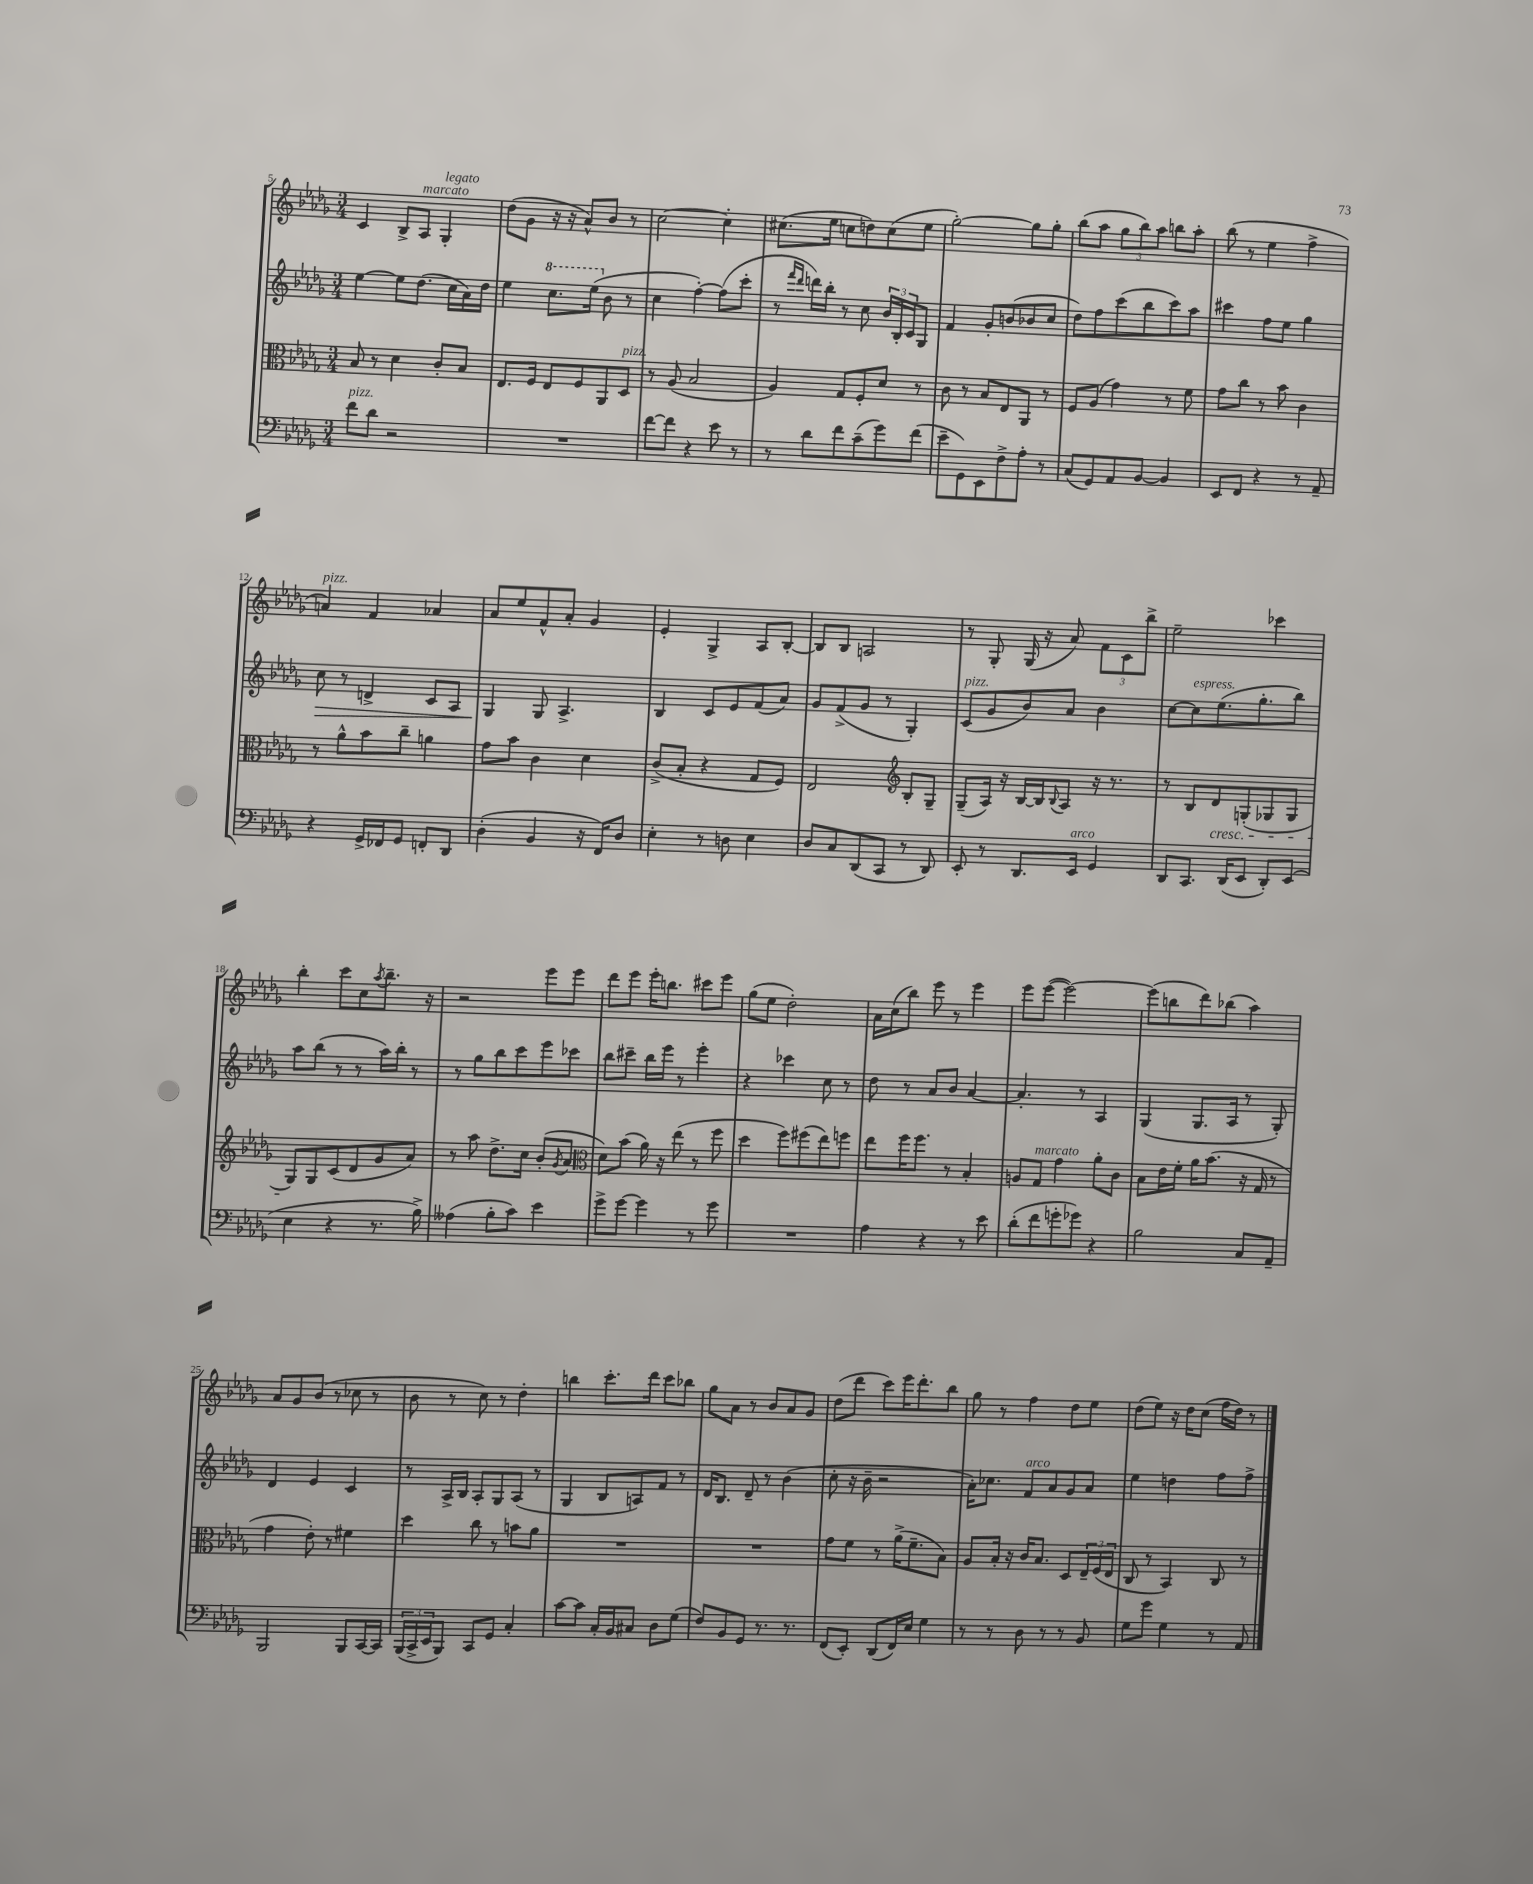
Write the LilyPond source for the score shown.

<<
\new StaffGroup <<
\new Staff = "s0" {
    \clef treble \key des \major \numericTimeSignature \time 3/4
    c'4 bes8-> aes8^\markup { \italic "marcato" } ges4-.^\markup { \italic "legato" } |
    des''8( ges'8 r16 r16 aes'8-^) bes'8 r8 |
    c''2~ c''4-. |
    cis''8.( ees''16 c''8 d''8) c''8( ees''8 |
    ges''2~-.) ges''8 ges''8-. |
    bes''8( aes''8 \tuplet 3/2 { ges''8 bes''8) aes''8 } b''8 aes''8-. |
    bes''8( r8 ees''4 f''4-> |
    a'4^\markup { \italic "pizz." }) f'4 aes'4 |
    aes'8 ees''8 f'8-^ aes'8-. ges'4 |
    ees'4-. ges4-> aes8 bes8~-. |
    bes8 bes8 a2 |
    r8 ges8-. ges16( r16 aes'8) \tuplet 3/2 { f'8 c'8 bes''8-> } |
    ees''2-- ces'''4 |
    bes''4-. c'''8 c''8 \acciaccatura { aes''8 } bes''8.-- r16 |
    r2 ees'''8 ees'''8 |
    des'''8 ees'''8 ees'''16-. b''8. cis'''8 ees'''8 |
    ges''8( ees''8 des''2-.) |
    aes'16 c''16( bes''8) ees'''8 r8 ees'''4 |
    ees'''8 ees'''8~( ees'''2~) |
    ees'''8( b''8 des'''8) bes''8( aes''4) |
    aes'8 ges'8 bes'8( r8 ces''8 r8 |
    bes'8 r8 c''8) r8 des''4-. |
    b''4 c'''8.-. des'''16 c'''8 bes''8 |
    ges''8 aes'8 r8 bes'8 aes'8 ges'8 |
    des''8( des'''8 c'''8) ees'''16 des'''8.-. bes''8 |
    ges''8 r8 f''4 des''8 ees''8 |
    des''8( ees''8) r16 des''16 c''8( f''16 des''16) r8 \bar "|." |
}
\new Staff = "s1" {
    \clef treble \key des \major \numericTimeSignature \time 3/4
    ees''4~ ees''8 des''8.( c''16 aes'16) des''16 |
    ees''4 \ottava #1 c'''8. ees'''16( \ottava #0 bes'8 r8 |
    c''4 f''4~-.) f''8( c'''8-. |
    r8 \grace { f'''16 des'''16 } d'''16) bes''16-. r8 c''8 \tuplet 3/2 { bes'16 bes16-. c'16 } ges8 |
    f'4 ges'8-. b'8( bes'8 c''8 |
    des''8) f''8 c'''8( bes''8 c'''8) aes''8 |
    cis'''4 f''8 ees''8 ges''4 |
    c''8\> r8 d'4-> c'8 aes8 |
    ges4\! ges8 aes4.-> |
    bes4 c'8 ees'8 f'8( aes'8) |
    ges'8 f'8->( ges'8 r8 ges4-.) |
    c'8^\markup { \italic "pizz." }( ges'8 bes'8) aes'8 bes'4 |
    c''8~ c''8^\markup { \italic "espress." } ees''8.( ges''8.-. bes''8) |
    aes''8 bes''8( r8 r8 aes''16) bes''16-. r8 |
    r8 ges''8 bes''8 c'''8 ees'''8 ces'''8 |
    bes''8 cis'''8-- bes''16 ees'''16 r8 ees'''4-. |
    r4 ces'''4 c''8 r8 |
    des''8 r8 aes'8 bes'8 aes'4~ |
    aes'4.-. r8 aes4 |
    ges4( ges8. aes16 r8 ges8-.) |
    des'4 ees'4 c'4 |
    r8 aes16-> bes16 aes8-. ges8 aes8( r8 |
    ges4 bes8 a8) f'8 r8 |
    des'16 bes8. des'8-- r8 bes'4( |
    c''8-. r16 bes'16-- r2 |
    aes'16-.) ces''8. f'8^\markup { \italic "arco" } aes'8 ges'8 aes'8 |
    ees''4 d''4 f''8 f''8-> \bar "|." |
}
\new Staff = "s2" {
    \clef alto \key des \major \numericTimeSignature \time 3/4
    bes8 r8 des'4 c'8-. bes8 |
    ees8. f16 ees8 f8 aes,8 des8^\markup { \italic "pizz." } |
    r8 aes8( bes2 |
    aes4) ges8 f8-. des'8 r8 |
    c'8 r8 bes8 ees8 aes,8 r8 |
    f8 aes8( ges'4) r8 f'8 |
    ges'8 c''8 r8 bes'8 c'4 |
    r8 aes'8-^ bes'8 c''8-- a'4 |
    ges'8 bes'8 c'4 des'4 |
    c'8->( bes8-. r4 ges8 f8) |
    ees2 \clef treble bes8-. ges8-- |
    ges8--( aes16) r16 bes16~ bes16 \appoggiatura { bes8 } aes8 r16 r8. |
    r8 bes8 des'8\cresc g8-.( ges8 ges8 |
    ges8\!) ges8 c'8( des'8 ges'8 aes'8) |
    r8 aes''8 des''8.-> c''16 bes'8-.( \acciaccatura { ges'8 } aes'8 |
    \clef alto des'8) bes'8( aes'16) r16 ees''8( r8 f''8 |
    des''4 f''8) fis''8( ees''8) f''8 |
    ees''8 f''16 f''8. r8 bes4-. |
    a8 ges8^\markup { \italic "marcato" } ges'4 aes'8-. c'8 |
    bes8 ees'16 f'16-. aes'16 bes'8.( r16 ges16 r8 |
    ges'4 ees'8-.) r8 fis'4 |
    des''4 c''8 r8 b'8 aes'8 |
    R2. |
    R2. |
    ges'8 f'8 r8 aes'16->( f'8.-- bes8) |
    aes8 bes16-. r16 c'16 bes8. des8 \tuplet 3/2 { ees16-- f16( ees16 } |
    c8 r8 bes,4) c8 r8 \bar "|." |
}
\new Staff = "s3" {
    \clef bass \key des \major \numericTimeSignature \time 3/4
    f'8^\markup { \italic "pizz." } des'8 r2 |
    R2. |
    f'8~ f'8 r4 ees'8 r8 |
    r8 des'8 f'8 c'8--( ges'8) f'8( |
    ees'8-- ges,8) ees,8 f8-> aes8-. r8 |
    c8( ges,8) aes,8 bes,8~ bes,4 |
    ees,8 f,8 r4 r8 aes,8-- |
    r4 ges,16-> fes,16 ges,8 f,8-. des,8 |
    des4-.( bes,4 r16 f,16) des8 |
    ees4-. r8 d8 ees4 |
    des8 c8 des,8( c,8 r8 des,8) |
    ees,8-. r8 des,8. ees,16^\markup { \italic "arco" } ges,4 |
    des,8 c,8. des,16( ees,8 des,8-.) ees,8( |
    ees4 r4 r8. bes16->) |
    aeses4( bes8-. c'8) ees'4 |
    ges'8-> ges'8~ ges'4 r8 ges'8 |
    R2. |
    aes4 r4 r8 ees'8 |
    des'8-.( f'8 g'8-. ges'8) r4 |
    bes2 c8 aes,8-- |
    bes,,2 bes,,8 c,16~ c,16 |
    \tuplet 3/2 { bes,,16( c,16-> ees,16 } bes,,8) c,8 ges,8 c4-. |
    c'8~ c'8 c16-. bes,16 cis8 des8 ges8( |
    f8) bes,8 ges,8 r8. r8. |
    f,8( ees,8-.) des,8( f,16) ees16 ges4 |
    r8 r8 des8 r8 r8 bes,8 |
    ges8 ges'8 ges4 r8 aes,8 \bar "|." |
}
>>
>>
\layout { \context { \Score currentBarNumber = #5 } }
